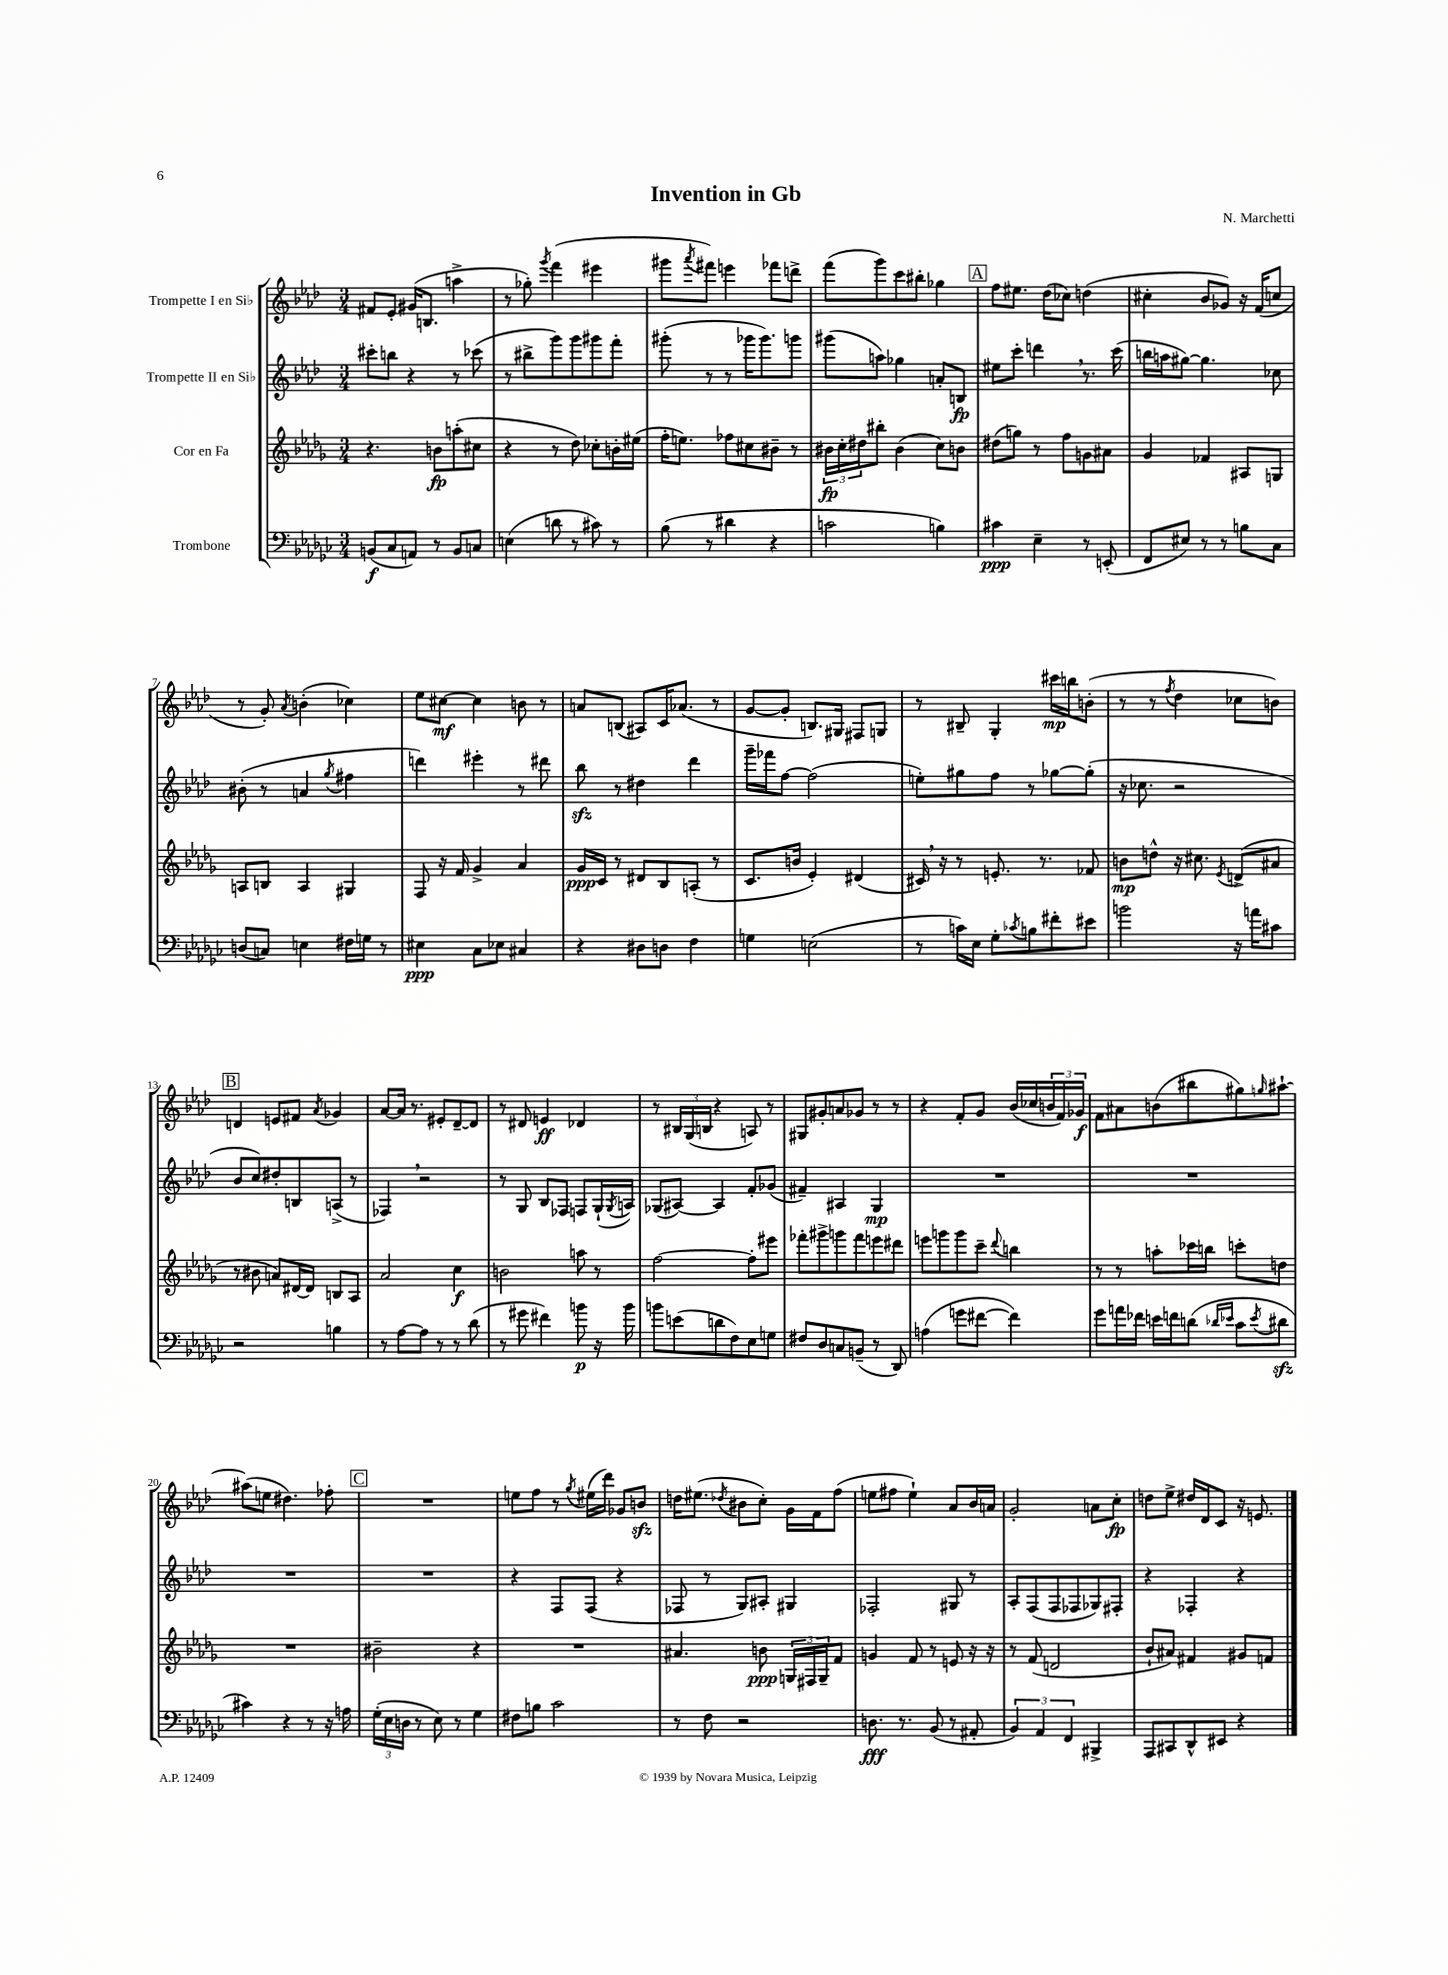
\header { title = "Invention in Gb" composer = "N. Marchetti" }
<<
\new StaffGroup <<
\new Staff = "s0" \with { instrumentName = "Trompette I en Sib" } {
    \clef treble \key aes \major \numericTimeSignature \time 3/4
    fis'8 ees'8-. gis'16( b8. a''4-> |
    r8 ges''8-.) \acciaccatura { g'''8 } f'''4( eis'''4 |
    gis'''8 \acciaccatura { aes'''8 } fis'''8) e'''4 fes'''8 d'''8-> |
    f'''8( g'''8) c'''8 bis''8-. ges''4 |
    \mark \markup { \box "A" } f''8 eis''8. des''16( ces''8) d''4( |
    cis''4-. bes'8 ges'8) r16 f'16( c''8 |
    r8 g'8-.) \acciaccatura { aes'8 } b'4-.( ces''4) |
    ees''8 cis''8~\mf cis''4 b'8 r8 |
    a'8 b8( ais8) c'16 aes'8.( r8 |
    g'8~ g'8-. b8.) gis16 fis8 g8 |
    r8 bis8-- g4-. cis'''16\mp b''16 b'8-.( |
    r8 r8 \acciaccatura { f''8 } des''4 ces''8 b'8) |
    \mark \markup { \box "B" } d'4 e'8 fis'8 \acciaccatura { aes'8 } ges'4 |
    aes'8~ aes'16 r8. eis'8-. des'8~-- des'8 |
    r8 dis'8 e'4\ff des'4 |
    r8 \tuplet 3/2 { bis16 g16( b16 } r4 a8) r8 |
    gis8 gis'8-. a'8 ges'8 r8 r8 |
    r4 f'8-. g'8 bes'16( ces''16 \tuplet 3/2 { b'16 f'16) ges'16\f } |
    f'8 ais'8 b'8( bis''8 gis''8) \grace { g''16 } ais''8~-! |
    ais''8( e''8 dis''4.) fes''8-. |
    \mark \markup { \box "C" } R2. |
    e''8 f''8 r8 \acciaccatura { g''8 } eis''16( des'''16) ges'8 b'8\sfz |
    d''16 eis''8.( \acciaccatura { des''8 } bis'8 c''8-.) g'16 f'16 f''8( |
    e''8 fis''8 e''4-!) aes'8 bes'16 a'16 |
    g'2-. a'8 c''8-.\fp |
    d''8 ees''8-> dis''16 des'16 c'8 r16 e'8. \bar "|." |
}
\new Staff = "s1" \with { instrumentName = "Trompette II en Sib" } {
    \clef treble \key aes \major \numericTimeSignature \time 3/4
    cis'''8-. b''8 r4 r8 ces'''8( |
    r8 bis''8-> g'''8) g'''8 gis'''8 f'''8-. |
    gis'''8-.( r8 r8 ges'''16 ges'''8.) g'''8 |
    gis'''8( a''8) ges''4 a'8-. b8\fp |
    \mark \markup { \box "A" } eis''8 c'''8-. d'''4 \breathe r8. c'''16( |
    b''16 a''16 gis''8~) gis''4. ces''8 |
    bis'8-.( r8 a'4 \acciaccatura { g''8 } fis''4 |
    d'''4) eis'''4-. r8 dis'''8 |
    bes''8\sfz r8 dis''4 des'''4 |
    g'''16-- fes'''16 f''8~ f''2( |
    e''8-.) gis''8 f''8 r8 ges''8~ ges''8-.( |
    r16 ces''8. r2 |
    \mark \markup { \box "B" } bes'8 c''8) dis''8-. b8 a8->( r8 |
    fes4) \breathe r2 |
    r8 g8 bes8 fes8 f8 g16-!( \acciaccatura { g8 } a16) |
    ges8( ais8~) ais4 f'8-. ges'8( |
    fis'4--) ais4 g4\mp |
    R2. |
    R2. |
    R2. |
    \mark \markup { \box "C" } R2. |
    r4 f8 f8( r4 |
    fes8 r8 g8) ais8-. gis4 |
    fes2-. gis8 r8 |
    aes8-. f8( f8 fes8 ges8) fis8-. |
    r4 fes4-. r4 \bar "|." |
}
\new Staff = "s2" \with { instrumentName = "Cor en Fa" } {
    \clef treble \key des \major \numericTimeSignature \time 3/4
    r4. b'8\fp a''8-.( cis''8 |
    r4 r8 des''8) ces''8-. b'16-. eis''16( |
    f''16-. e''8.) fes''8 cis''8 bis'8-- r8 |
    \tuplet 3/2 { bis'16\fp c''16-. dis''16 } bis''8-. bis'4( c''8) b'8 |
    \mark \markup { \box "A" } dis''8( g''8) r8 f''8 g'8 ais'8 |
    ges'4 fes'4 ais8 g8 |
    a8 b8 a4 gis4 |
    f8 r16 f'16 ges'4-> aes'4 |
    ges'16\ppp c'16 r8 dis'8 bes8 a8-.( r8 |
    c'8. b'16 ees'4-.) dis'4( |
    cis'16) \breathe r16 r8 e'8.-. r8. fes'8 |
    b'8\mp d''8-^ r16 cis''8. \acciaccatura { ees'8 } d'8->( ais'8 |
    \mark \markup { \box "B" } r8 bis'8 a'8) dis'16~ dis'16 b8 aes8 |
    aes'2 c''4\f |
    b'2 a''8 r8 |
    f''2~ f''8-. eis'''8 |
    fes'''8-. gis'''8-> g'''8 fes'''8 e'''8 dis'''8 |
    e'''8 g'''8 g'''8 c'''8-- \appoggiatura { des'''8 } b''4 |
    r8 r8 a''8-. ces'''16 b''16 c'''8-. d''8 |
    R2. |
    \mark \markup { \box "C" } bis'2-- r4 |
    R2. |
    ais'4. b'8\ppp \tuplet 3/2 { g16 fis16 g16-- } f'8 |
    g'4 f'8 r8 e'8 r16 r16 |
    r8 f'8( d'2 |
    bes'8-! ais'8) fis'4 gis'8 f'8 \bar "|." |
}
\new Staff = "s3" \with { instrumentName = "Trombone" } {
    \clef bass \key ges \major \numericTimeSignature \time 3/4
    b,8\f( ces8 a,8) r8 b,8 c8 |
    e4( d'8 r8 cis'8) r8 |
    bes8( r8 dis'4 r4 |
    c'2 b4) |
    \mark \markup { \box "A" } cis'4\ppp ees4-- r8 e,8-.( |
    f,8 eis8) r8 r8 b8 ces8 |
    d8( c8) e4 fis16 g16 r8 |
    eis4\ppp ces8 ees8 cis4 |
    r4 dis8 d8 f4 |
    g4 e2( |
    r8 c'16) ees16 ges8-. \acciaccatura { ces'8 } b8 fis'8-. eis'8 |
    b'2 r16 a'16 cis'8 |
    \mark \markup { \box "B" } r2 b4 |
    r8 aes8~ aes8 r8 r8 des'8( |
    r8 gis'8 fis'4) b'8\p r16 b'16 |
    b'8 e'8( d'8 f8) ees8 g8 |
    fis8 des8 c8 b,8--( r8 des,8) |
    a4( g'8 fis'8~ fis'4) |
    ges'8 a'16 fes'16 e'16 f'16 d'8( \grace { des'16 ees'16 } ces'8 \acciaccatura { ees'8 } dis'8\sfz |
    cis'4) r4 r8 r16 a16 |
    \mark \markup { \box "C" } \tuplet 3/2 { ges16-.( ees16 d16 } r8 ees8) r8 ges4 |
    fis8 b8 ces'2 |
    r8 f8 r2 |
    d8.\fff r8. bes,8( r8 ais,8-. |
    \tuplet 3/2 { bes,4) aes,4 f,4 } bis,,4-> |
    aes,,8 cis,8 des,8-^ eis,8 r4 \bar "|." |
}
>>
>>
